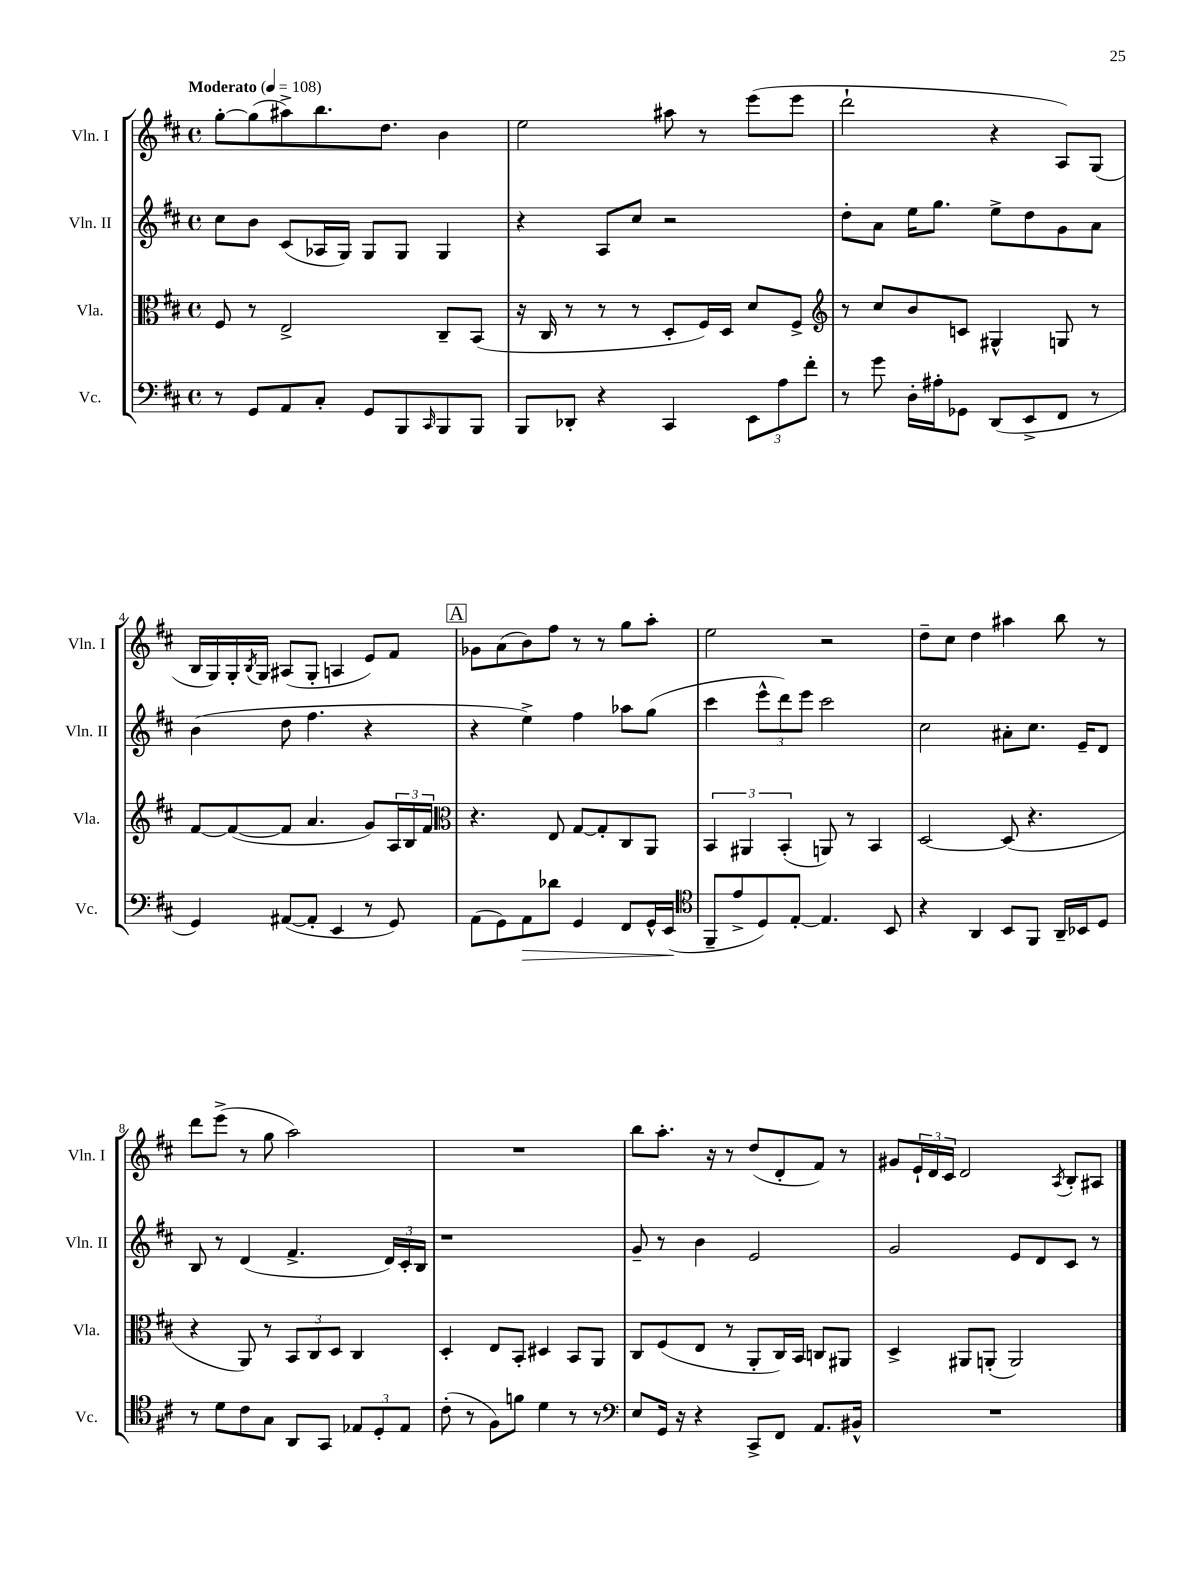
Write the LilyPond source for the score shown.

<<
\new StaffGroup <<
\new Staff = "s0" \with { instrumentName = "Vln. I" shortInstrumentName = "Vln. I" } {
    \clef treble \key d \major \defaultTimeSignature \time 4/4 \tempo "Moderato" 4 = 108
    g''8~-. g''8( ais''8->) b''8. d''8. b'4 |
    e''2 ais''8 r8 e'''8( e'''8 |
    d'''2-! r4 a8) g8( |
    b16 g16) g16-. \acciaccatura { b8 } g16 ais8( g8-. a4 e'8) fis'8 |
    \mark \markup { \box "A" } ges'8 a'8( b'8) fis''8 r8 r8 g''8 a''8-. |
    e''2 r2 |
    d''8-- cis''8 d''4 ais''4 b''8 r8 |
    d'''8 e'''8->( r8 g''8 a''2) |
    R1 |
    b''8 a''8.-. r16 r8 d''8( d'8-. fis'8) r8 |
    gis'8 \tuplet 3/2 { e'16-! d'16 cis'16 } d'2 \acciaccatura { a8 } b8-. ais8 \bar "|." |
}
\new Staff = "s1" \with { instrumentName = "Vln. II" shortInstrumentName = "Vln. II" } {
    \clef treble \key d \major \defaultTimeSignature \time 4/4
    cis''8 b'8 cis'8( aes16 g16) g8 g8 g4 |
    r4 a8 cis''8 r2 |
    d''8-. a'8 e''16 g''8. e''8-> d''8 g'8 a'8 |
    b'4( d''8 fis''4. r4 |
    \mark \markup { \box "A" } r4 e''4->) fis''4 aes''8 g''8( |
    cis'''4 \tuplet 3/2 { e'''8-^ d'''8) e'''8 } cis'''2 |
    cis''2 ais'8-. cis''8. e'16-- d'8 |
    b8 r8 d'4( fis'4.-> \tuplet 3/2 { d'16) cis'16-. b16 } |
    r1 |
    g'8-- r8 b'4 e'2 |
    g'2 e'8 d'8 cis'8 r8 \bar "|." |
}
\new Staff = "s2" \with { instrumentName = "Vla." shortInstrumentName = "Vla." } {
    \clef alto \key d \major \defaultTimeSignature \time 4/4
    fis8 r8 e2-> cis8-- b,8( |
    r16 cis16 r8 r8 r8 d8-. fis16) d16 d'8 fis8-> |
    \clef treble r8 cis''8 b'8 c'8 gis4-^ g8 r8 |
    fis'8~ fis'8~( fis'8 a'4. g'8) \tuplet 3/2 { a16 b16 fis'16 } |
    \mark \markup { \box "A" } \clef alto r4. e8 g8~ g8-. cis8 a,8 |
    \tuplet 3/2 { b,4 ais,4 b,4-.( } a,8) r8 b,4 |
    d2~ d8( r4. |
    r4 a,8) r8 \tuplet 3/2 { b,8 cis8 d8 } cis4 |
    d4-. e8 b,8-. dis4 b,8 a,8 |
    cis8 fis8( e8 r8 a,8-. cis16) b,16 c8 ais,8 |
    d4-> ais,8 a,8-.( a,2) \bar "|." |
}
\new Staff = "s3" \with { instrumentName = "Vc." shortInstrumentName = "Vc." } {
    \clef bass \key d \major \defaultTimeSignature \time 4/4
    r8 g,8 a,8 cis8-. g,8 b,,8 \grace { cis,16 } b,,8 b,,8 |
    b,,8 des,8-. r4 cis,4 \tuplet 3/2 { e,8 a8 fis'8-. } |
    r8 g'8 d16-. ais16-. ges,8 d,8( e,8-> fis,8 r8 |
    g,4) ais,8~( ais,8-. e,4 r8 g,8) |
    \mark \markup { \box "A" } a,8( g,8) a,8\> des'8 g,4 fis,8 g,16-^ e,16\!( |
    \clef tenor fis,8-- e'8-> d8) e8~-. e4. b,8 |
    r4 a,4 b,8 fis,8 a,16-- bes,16 d8 |
    r8 d'8 cis'8 g8 a,8 g,8 \tuplet 3/2 { ees8 d8-. ees8 } |
    cis'8-.( r8 fis8) f'8 d'4 r8 r8 |
    \clef bass e8 g,16 r16 r4 cis,8-> fis,8 a,8. bis,16-^ |
    R1 \bar "|." |
}
>>
>>
